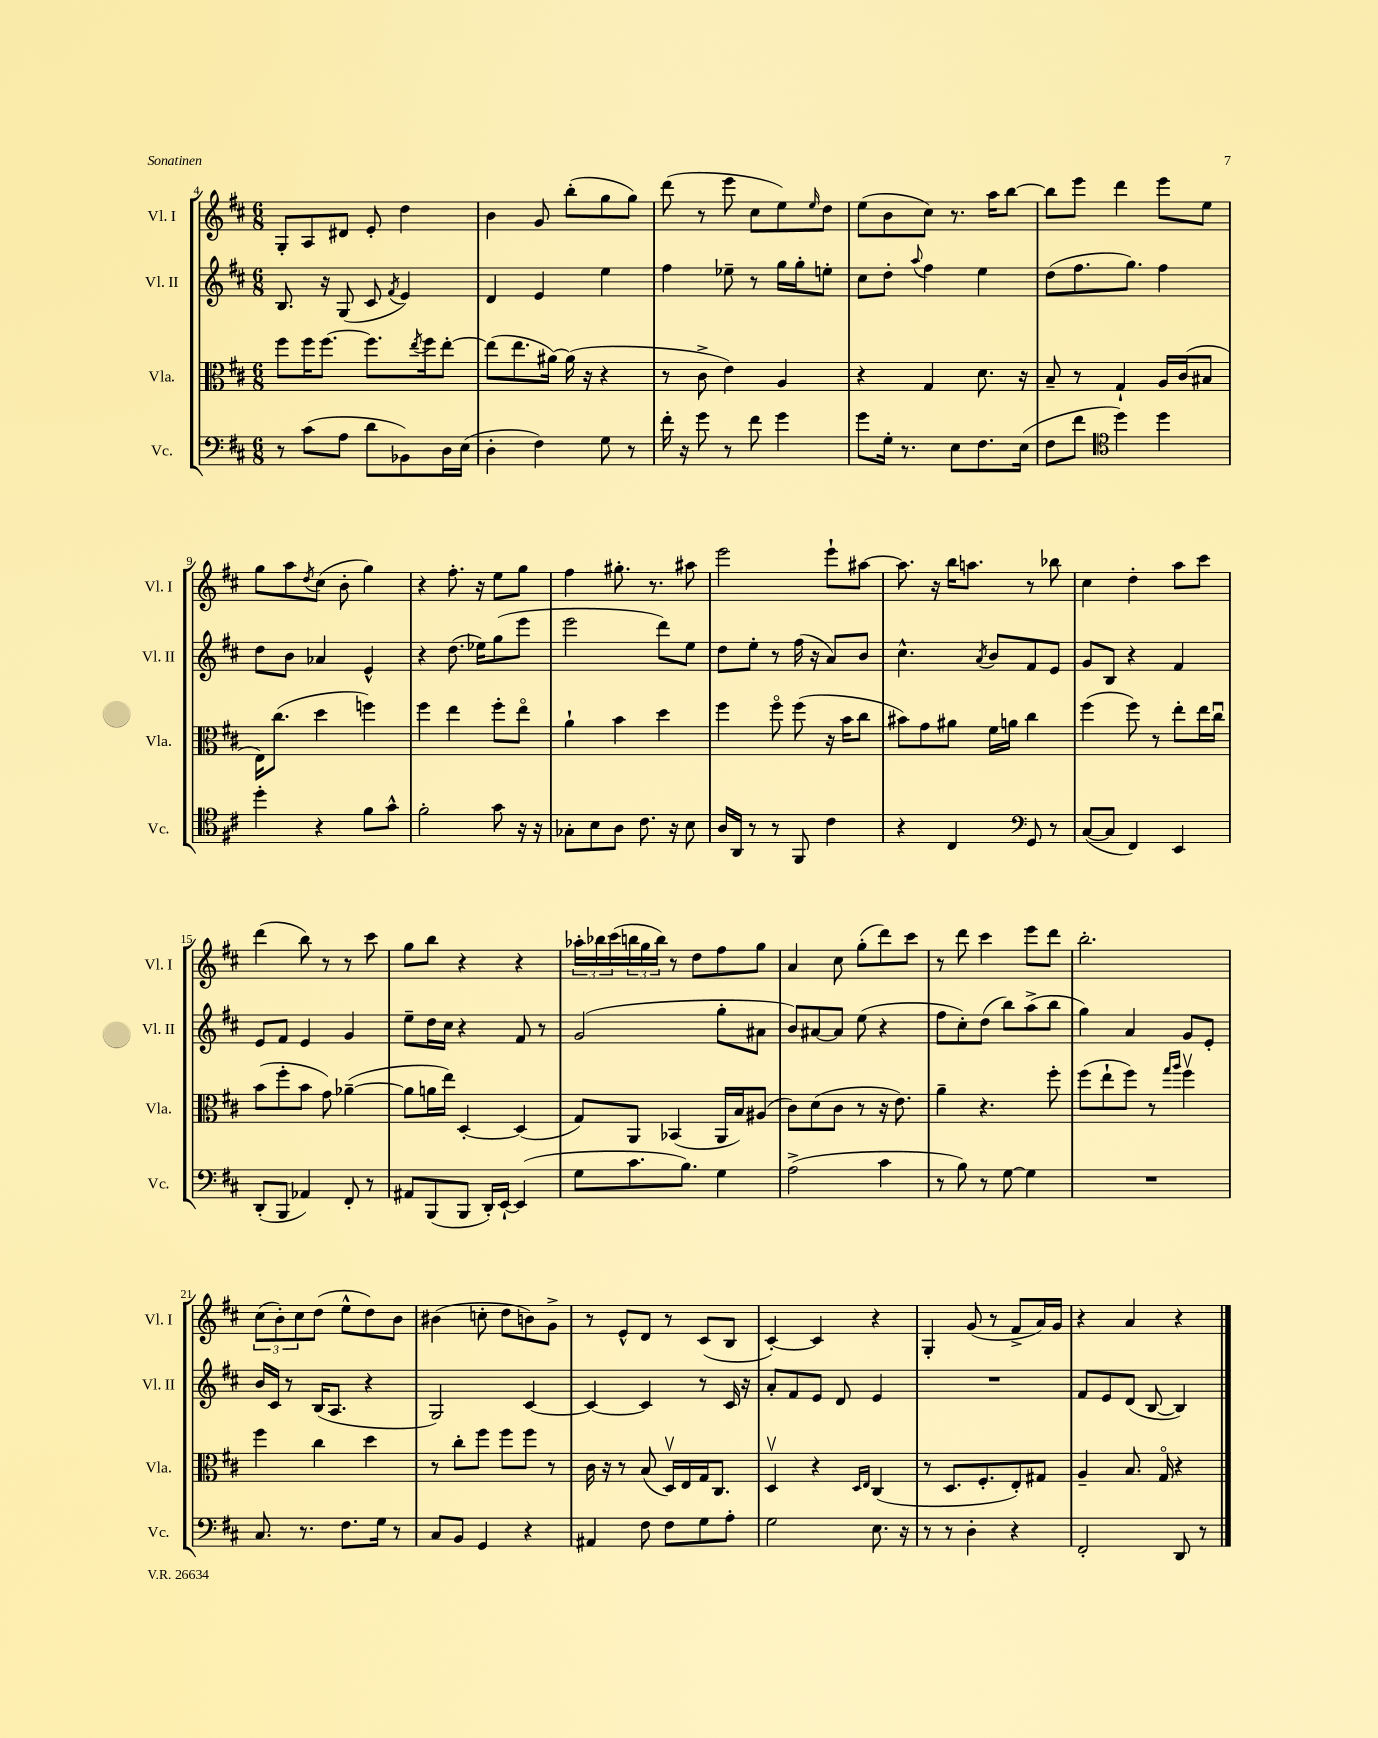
<<
\new StaffGroup <<
\new Staff = "s0" \with { instrumentName = "Vl. I" shortInstrumentName = "Vl. I" } {
    \clef treble \key d \major \numericTimeSignature \time 6/8
    g8-. a8 dis'8 e'8-. d''4 |
    b'4 g'8 b''8-.( g''8 g''8) |
    d'''8( r8 e'''8 cis''8 e''8) \grace { e''16 } d''8 |
    e''8( b'8 cis''8) r8. a''16 b''8~ |
    b''8 e'''8 d'''4 e'''8 e''8 |
    g''8 a''8 \acciaccatura { d''8 } cis''8( b'8-. g''4) |
    r4 fis''8.-. r16 e''8 g''8 |
    fis''4 gis''8.-. r8. ais''8 |
    e'''2 e'''8-! ais''8~ |
    ais''8. r16 b''16 a''8. r8 bes''8 |
    cis''4 d''4-. a''8 cis'''8 |
    d'''4( b''8) r8 r8 cis'''8 |
    g''8 b''8 r4 r4 |
    \tuplet 3/2 { aes''16-. bes''16 cis'''16( } \tuplet 3/2 { b''16 g''16 b''16) } r8 d''8 fis''8 g''8 |
    a'4 cis''8 g''8-.( d'''8) cis'''8 |
    r8 d'''8 cis'''4 e'''8 d'''8 |
    b''2.-. |
    \tuplet 3/2 { cis''8( b'8-.) cis''8 } d''8( e''8-^ d''8) b'8 |
    bis'4( c''8-. d''8 b'8) g'8-> |
    r8 e'8-^ d'8 r8 cis'8( b8 |
    cis'4~-.) cis'4 r4 |
    g4-. g'8( r8 fis'8-> a'16) g'16 |
    r4 a'4 r4 \bar "|." |
}
\new Staff = "s1" \with { instrumentName = "Vl. II" shortInstrumentName = "Vl. II" } {
    \clef treble \key d \major \numericTimeSignature \time 6/8
    b8. r16 g8( cis'8 \acciaccatura { fis'8 } e'4) |
    d'4 e'4 e''4 |
    fis''4 ees''8-- r8 g''16 g''16-. e''8-. |
    cis''8 d''8-. \appoggiatura { a''8 } fis''4 e''4 |
    d''8( fis''8. g''8.) fis''4 |
    d''8 b'8 aes'4 e'4-^ |
    r4 d''8.( ees''16) g''8( e'''8 |
    e'''2 d'''8) e''8 |
    d''8 e''8-. r8 fis''16( r16 a'8) b'8 |
    cis''4.-^ \acciaccatura { a'8 } b'8 fis'8 e'8 |
    g'8 b8 r4 fis'4 |
    e'8 fis'8 e'4 g'4 |
    e''8-- d''16 cis''16 r4 fis'8 r8 |
    g'2( g''8-. ais'8 |
    b'8) ais'8~ ais'8 e''8( r4 |
    fis''8 cis''8-.) d''8( b''8) a''8->( b''8 |
    g''4) a'4 g'8 e'8-. |
    b'16 cis'16 r8 b16( a8. r4 |
    g2) cis'4~ |
    cis'4~ cis'4 r8 cis'16 r16 |
    a'8-. fis'8 e'8 d'8 e'4 |
    R2. |
    fis'8 e'8 d'8( b8~ b4) \bar "|." |
}
\new Staff = "s2" \with { instrumentName = "Vla." shortInstrumentName = "Vla." } {
    \clef alto \key d \major \numericTimeSignature \time 6/8
    fis''8 fis''16 fis''8.~ fis''8. \acciaccatura { e''8 } fis''16 e''8~-. |
    e''8( e''8. ais'16~) ais'16( r16 r4 |
    r8 cis'8-> e'4) a4 |
    r4 g4 d'8. r16 |
    b8-- r8 g4-! a16 cis'16( bis8 |
    e16) cis''8.( d''4 f''4) |
    fis''4 e''4 fis''8-. e''8\flageolet |
    a'4-! b'4 d''4 |
    fis''4 fis''8\flageolet fis''8( r16 b'16 cis''8 |
    bis'8) g'8 ais'8 fis'16 a'16 cis''4 |
    fis''4( fis''8) r8 e''8-. e''16 cis''16\downbow |
    b'8( fis''8-. b'8 g'8) aes'4~--( |
    aes'8 a'16 e''16) d4~-. d4( |
    g8) a,8 bes,4( a,16 b16) ais8( |
    cis'8) d'8( cis'8 r8 r16 e'8.) |
    a'4-- r4. fis''8-. |
    fis''8( e''8-! fis''8) r8 \grace { g''16 a''16 } fis''4\upbow |
    fis''4 cis''4 d''4 |
    r8 cis''8-. fis''8 fis''8 fis''8 r8 |
    cis'16 r16 r8 b8( d16\upbow) e16 g16 cis8. |
    d4\upbow r4 \grace { d16 e16 } cis4( |
    r8 d8. fis8.-. e8-.) gis8 |
    a4-- b8. g16\flageolet r4 \bar "|." |
}
\new Staff = "s3" \with { instrumentName = "Vc." shortInstrumentName = "Vc." } {
    \clef bass \key d \major \numericTimeSignature \time 6/8
    r8 cis'8( a8 d'8 bes,8) d16 e16( |
    d4-. fis4) g8 r8 |
    fis'16-. r16 g'8 r8 fis'8 g'4 |
    g'8 g16-. r8. e8 fis8. e16( |
    fis8 fis'8 \clef tenor d''4) d''4 |
    d''4-. r4 fis'8 g'8-^ |
    fis'2-. g'8 r16 r16 |
    ges8-. b8 a8 cis'8. r16 b8 |
    a16 a,16 r8 r8 fis,8 cis'4 |
    r4 cis4 \clef bass g,8 r8 |
    cis8~( cis8 fis,4) e,4 |
    d,8-.( b,,8 aes,4) fis,8-. r8 |
    ais,8 b,,8( b,,8 d,16-.) e,16~-! e,4( |
    g8 cis'8. b8.) g4 |
    a2->( cis'4 |
    r8 b8) r8 g8~ g4 |
    R2. |
    cis8. r8. fis8. g16 r8 |
    cis8 b,8 g,4 r4 |
    ais,4 fis8 fis8 g8 a8-. |
    g2 e8. r16 |
    r8 r8 d4-. r4 |
    fis,2-. d,8 r8 \bar "|." |
}
>>
>>
\layout { \context { \Score currentBarNumber = #4 } }
